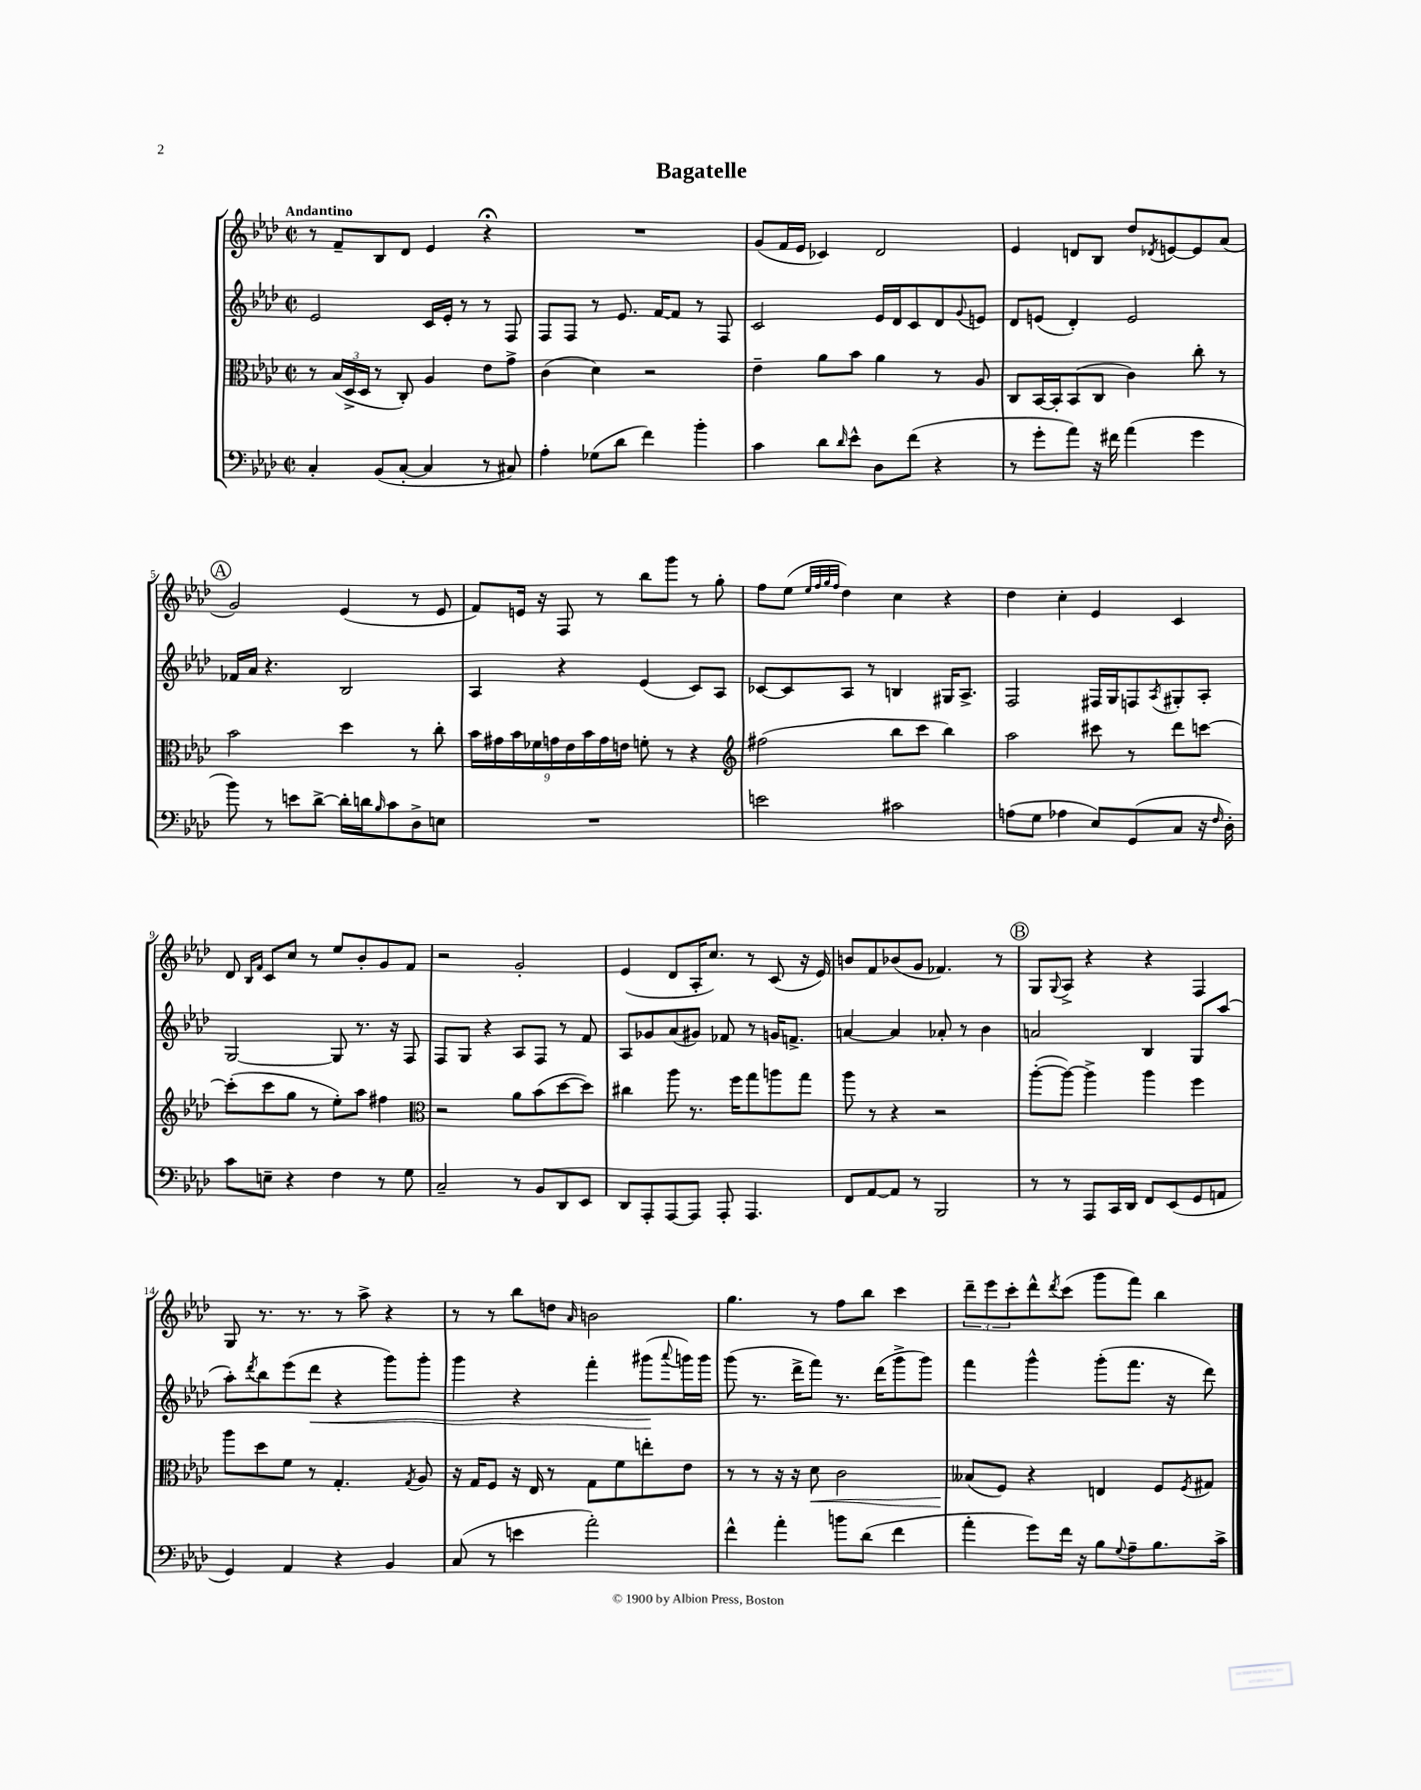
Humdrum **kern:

**kern	**kern	**kern	**kern
*staff4	*staff3	*staff2	*staff1
*clefF4	*clefC3	*clefG2	*clefG2
*k[b-e-a-d-]	*k[b-e-a-d-]	*k[b-e-a-d-]	*k[b-e-a-d-]
*M2/2	*M2/2	*M2/2	*M2/2
*met(c|)	*met(c|)	*met(c|)	*met(c|)
4C'/	8r	2e-/	8r
.	(24B-/LL	.	8f~/L
.	24D-^/	.	.
.	24D-/JJ	.	.
(8BB-/L	8r	.	8B-/
[8C'/J	8C'/)	.	8d-/J
4C/]	4A-/	16c/LL	4e-/
.	.	16e-'/JJ	.
.	.	8r	.
8r	8e-\L	8r	4r;
8C#/)	8g^\J	8F/	.
=	=	=	=
4A-'\	(4c\	8F/L	1r
.	.	8F/J	.
(8G-\L	4d-\)	8r	.
8d-\J	.	8.e-/	.
4f\)	2r	.	.
.	.	[16f/LK	.
.	.	8f/]J	.
4b-'\	.	8r	.
.	.	8F/	.
=	=	=	=
4c\	4e-~\	2c/	(8g/L
.	.	.	16f/L
.	.	.	16e-/JJ
8d-\L	8a-\L	.	4c-/)
16qqd-/	.	.	.
8e-^^\J	8b-\J	.	.
8D-\L	4a-\	16e-/LL	2d-/
.	.	16d-/J	.
(8f\J	.	8c/	.
4r	8r	8d-/	.
.	.	8qqg/	.
.	8A-/	8e/J	.
=	=	=	=
8r	8C/L	8d-/L	4e-/
8g'\L	[16BB-/L	(8e/J	.
.	16BB-'/]J	.	.
8a-\J)	(8BB-/	4d-'/)	8d/L
16r	8C/J	.	8B-/J
16f#\	.	.	.
(4a-\	4c\)	2e/	8dd-/L
.	.	.	8qd-/
.	.	.	[8e/
4g\	8cc'\	.	8e/]
.	8r	.	(8a-/J
=	=	=	=
8b-\)	2b-\	16f-/LL	2g/)
.	.	16a-/JJ	.
8r	.	4.r	.
8e\L	.	.	.
[8d-^\J	.	.	.
16d-'\]LL	4dd-\	2B-/	(4e-/
16d\J	.	.	.
16qqB-/	.	.	.
8c\	.	.	.
8D-^\	8r	.	8r
8E\J	8cc'\	.	8e-/
=	=	=	=
1r	18b-\LL	4A-/	8f/L)
.	18g#\	.	.
.	18b-\	.	.
.	.	.	16e/Jk
.	18f-\	.	.
.	.	.	16r
.	18g\	.	.
.	.	4r	8F/
.	18e-\	.	.
.	18b-\	.	.
.	.	.	8r
.	18g\	.	.
.	18e\JJ	.	.
.	8f'\	(4e-/	8bb-\L
.	8r	.	8ggg\J
.	4r	8c/L)	8r
.	.	8A-/J	8gg'\
=	=	=	=
*	*clefG2	*	*
2e\	(2ff#\	[8c-/L	8ff\L
.	.	8c-/]	(8ee-\J
.	.	.	32qqee-/LLL
.	.	.	32qqff/
.	.	.	32qqgg/
.	.	.	32qqff/JJJ
.	.	8A-/J	4dd-\)
.	.	8r	.
2c#\	8bb-\L	4B/	4cc\
.	8ccc\J	.	.
.	4bb-\)	16G#/LK	4r
.	.	8.A-^/J	.
=	=	=	=
(8A\L	2aa-\	2F/	4dd-\
8G\J	.	.	.
4A-\	.	.	4cc'\
8E-/L)	8ccc#\	16F#/LL	4e-/
.	.	16G/J	.
(8GG/	8r	8F/	.
.	.	8qA-/	.
8C/J	8ddd-\L	8G#'/	4c/
16r	[8ccc\J	8A-'/J	.
16qqF/	.	.	.
16D-'\)	.	.	.
=	=	=	=
8c\L	(8ccc'\]L	[2G/	8d-/
.	.	.	16qqB-/LL
.	.	.	16qqf/JJ
8E~\J	8ccc\	.	8c/L
4r	8gg\J	.	8cc/J
.	8r	.	8r
4F\	8ee-'\L)	8G/]	8ee-/L
.	8aa-\J	8.r	8b-'/
8r	4ff#\	.	8g/
.	.	16r	.
8G\	.	8F/	8f/J
=	=	=	=
*	*clefC3	*	*
2C~/	2r	8F/L	2r
.	.	8G/J	.
.	.	4r	.
8r	8a-\L	8A-/L	2g'/
8BB-/L	(8b-\	8F/J	.
8DD-/	[8dd-\	8r	.
8EE-/J	8dd-\]J)	8f/	.
=	=	=	=
8DD-/L	4cc#\	8A-/L	(4e-/
8AAA-'/	.	8g-/	.
[8AAA-/	8aa-\	(8a-/	8d-/L
8AAA-/]J	8.r	8g#/J)	16A-'/K
.	.	.	8.cc/J)
8AAA-'/	.	8f-/	.
.	16ff\LK	.	.
4.AAA-/	8gg\	8r	8r
.	8aa\	16g/LK	(8c/
.	.	8.f^/J	.
.	8gg\J	.	16r
.	.	.	16e-/)
=	=	=	=
8FF/L	8aa-\	[4a/	8b/L
[8AA-/	8r	.	8f/
8AA-/]J	4r	4a/]	(8b-/
8r	.	.	8g/J
2BBB-/	2r	8a-'/	4.f-/)
.	.	8r	.
.	.	4b-\	.
.	.	.	8r
=	=	=	=
8r	([8aa-'\L	2a/	8G/L
.	.	.	8qqG/
8r	8aa-\_J)	.	8A-^/J
8AAA-/L	4aa-^\]	.	4r
16CC/L	.	.	.
16DD-/JJ	.	.	.
8FF/L	4aa-\	4B-/	4r
(8EE-/	.	.	.
8GG/	4ff\	8G/L	4F/
8AA/J	.	(8aa-/J	.
=	=	=	=
4GG/)	8aa-\L	8aa-'\L)	8G/
.	.	8qddd-/	.
.	8dd-\	8bb-\	8.r
4AA-/	8f\J	(8eee-\	.
.	.	.	8.r
.	8r	8ddd-\J	.
4r	4.G'/	4r	8r
.	.	.	8aa-^\
4BB-/	.	8ggg\L)	4r
.	8qG/	.	.
.	8A-/	8ggg'\J	.
=	=	=	=
(8C/	16r	4ggg\	8r
.	16G/LK	.	.
8r	8F/J	.	8r
4e\	16r	4r	8bb-\L
.	16E-/	.	.
.	8r	.	8dd\J
.	.	.	16qqa-/
2a-'\)	8G\L	4fff'\	2b\
.	8f\	.	.
.	8ee'\	(8ggg#\L	.
.	.	8qqaaa-/	.
.	8e-\J	16ggg\L)	.
.	.	16ggg\JJ	.
=	=	=	=
4f^^\	8r	(8ggg\	4.gg\
.	8r	8.r	.
4a-'\	16r	.	.
.	16r	16ddd-^\LK	.
.	8d-\	8fff\J)	8r
8b\L	2c\	8.r	8ff\L
(8d-\J	.	.	8bb-\J
.	.	(16ddd-\LK	.
4f\	.	8ggg^\	4ccc\
.	.	8ggg\J)	.
=	=	=	=
4a-'\	(8B--/L	4fff\	12ddd-~\L
.	.	.	12eee-\
.	8F/J)	.	.
.	.	.	12ccc'\
8g\L)	4r	4ggg^^\	8ddd-^^\
.	.	.	8qddd-/
16f\Jk	.	.	(8ccc\J
16r	.	.	.
8B-\L	4E/	(8ggg'\L	8ggg\L
8qqG/	.	.	.
8A-~\	.	8.fff\J	8fff\J)
8.B-\	8F/L	.	4bb-\
.	.	16r	.
.	8qF/	.	.
.	8G#/J	8ddd-\)	.
16c^\Jk	.	.	.
==	==	==	==
*-	*-	*-	*-
